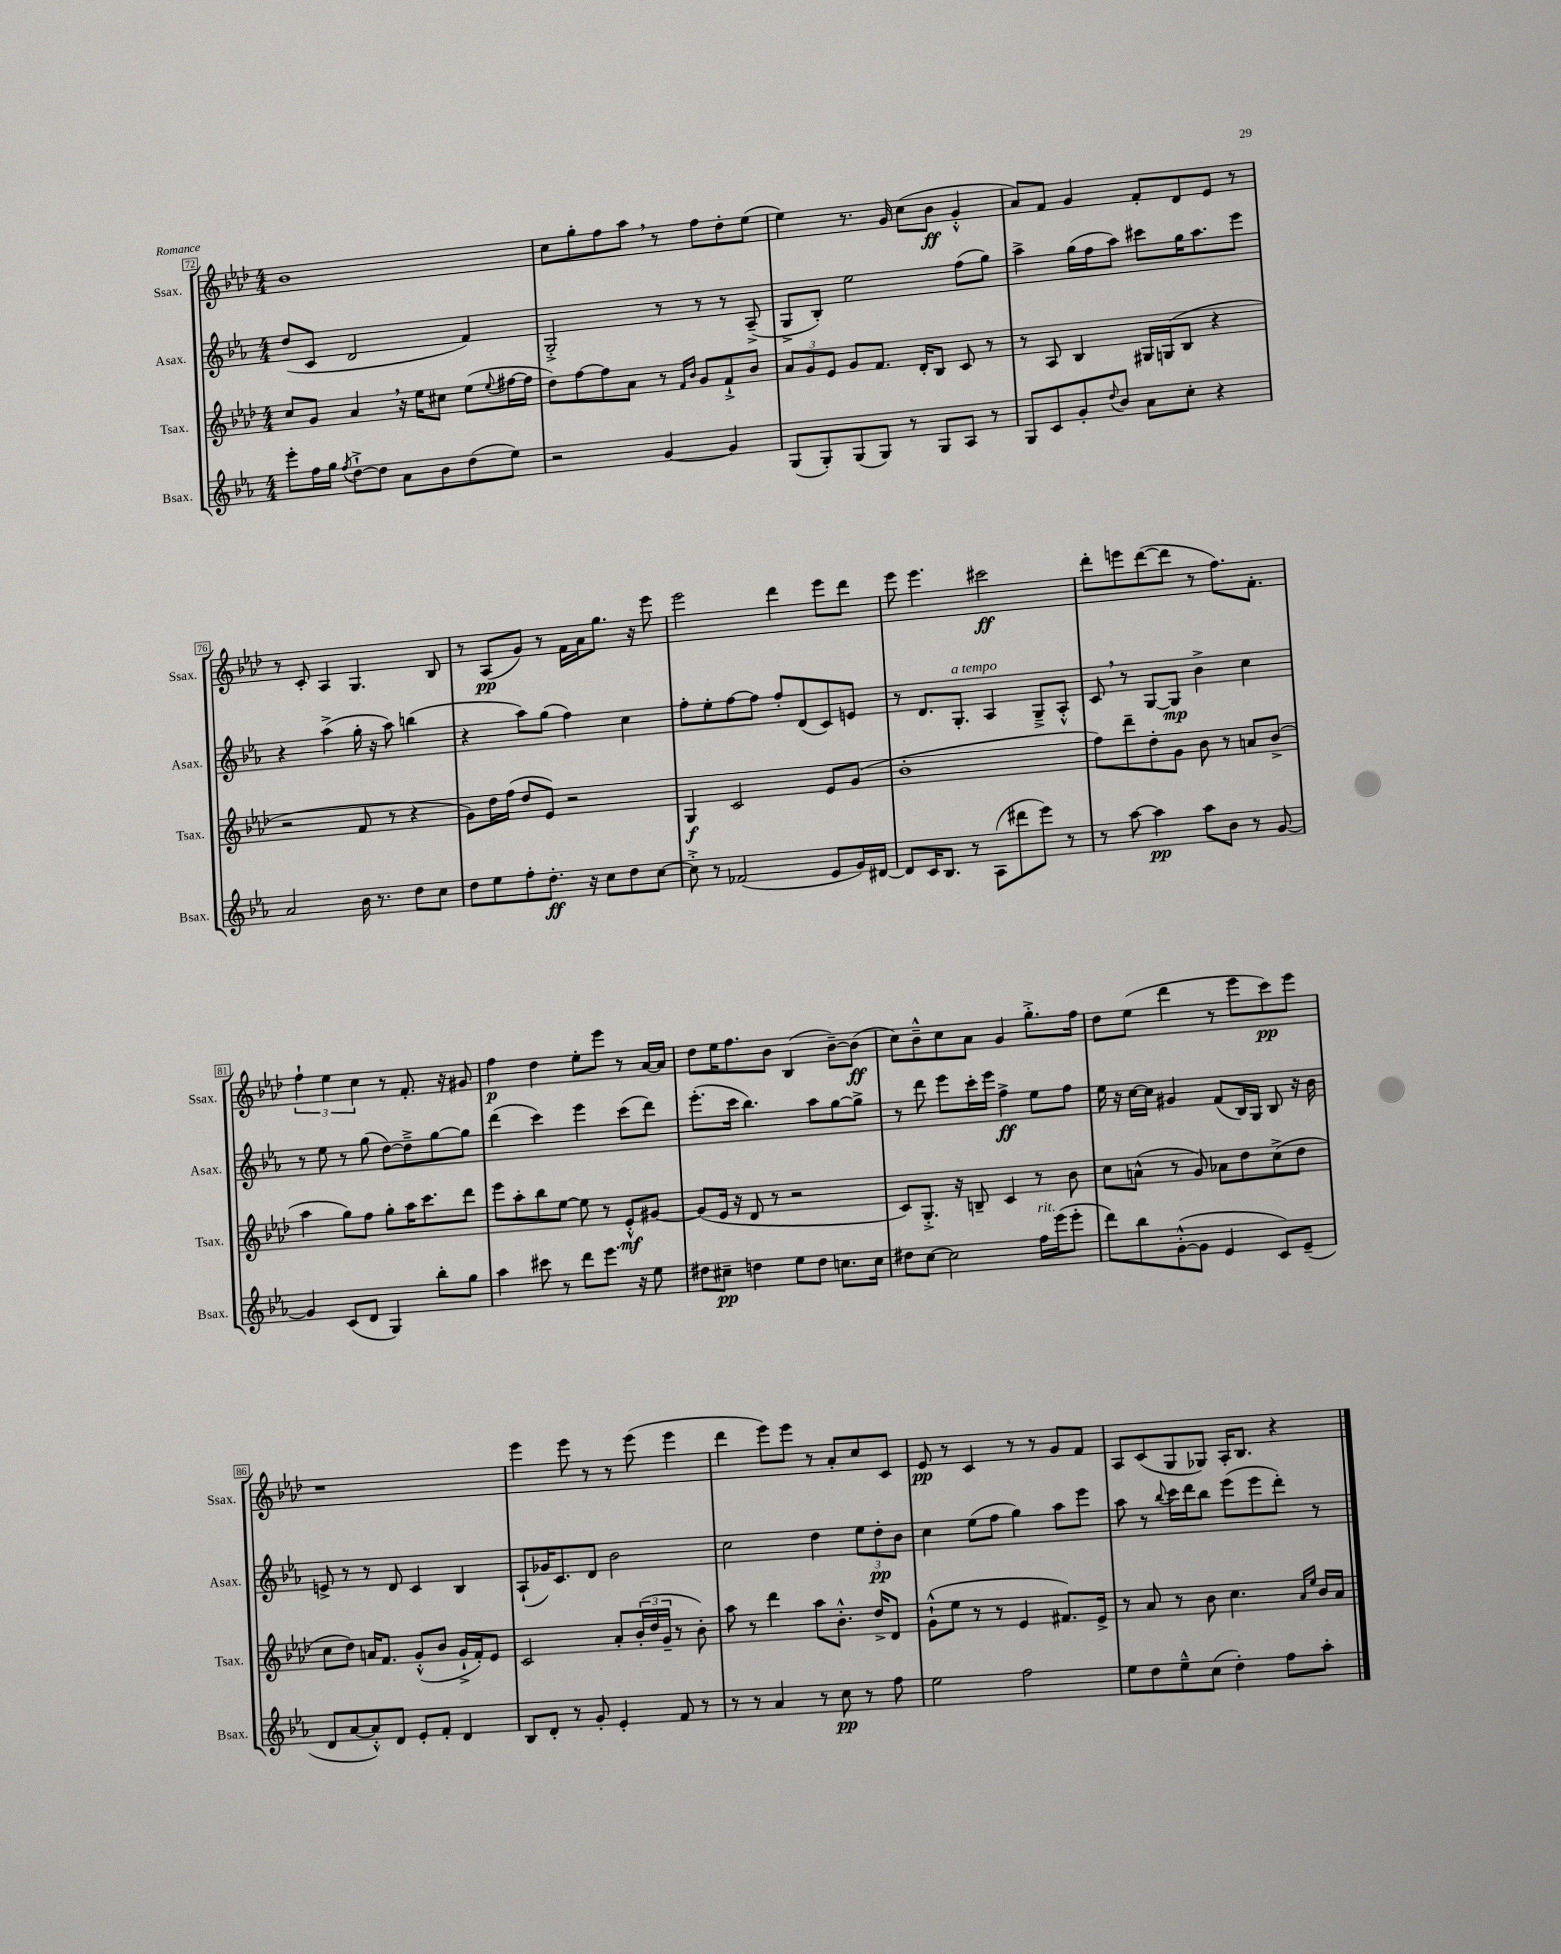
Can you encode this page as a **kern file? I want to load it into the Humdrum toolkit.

**kern	**dynam	**kern	**dynam	**kern	**dynam	**kern	**dynam
*part4	*part4	*part3	*part3	*part2	*part2	*part1	*part1
*staff4	*staff4	*staff3	*staff3	*staff2	*staff2	*staff1	*staff1
*I"Bsax.	*	*I"Tsax.	*	*I"Asax.	*	*I"Ssax.	*
*I'Bsax.	*	*I'Tsax.	*	*I'Asax.	*	*I'Ssax.	*
*clefG2	*	*clefG2	*	*clefG2	*	*clefG2	*
*k[b-e-a-]	*	*k[b-e-a-d-]	*	*k[b-e-a-]	*	*k[b-e-a-d-]	*
*M4/4	*	*M4/4	*	*M4/4	*	*M4/4	*
=72	=72	=72	=72	=72	=72	=72	=72
8eee-'\L	.	8cc/L	.	(8dd/L	.	1b-	.
16ff\L	.	8g/J	.	8c/J	.	.	.
16gg\JJ	.	.	.	.	.	.	.
8qff/	.	.	.	.	.	.	.
[8dd`^\L	.	4a-,/	.	2d/	.	.	.
8dd\J]	.	.	.	.	.	.	.
8a-\L	.	16r	.	.	.	.	.
.	.	16ee-\KL	.	.	.	.	.
8b-\	.	8cc#X\J	.	.	.	.	.
(8dd\	.	(8ee-\L	.	4f/)	.	.	.
.	.	8qqee-/	.	.	.	.	.
8ee-\J)	.	[16ff#X\L	.	.	.	.	.
.	.	16ff#\JJ]	.	.	.	.	.
=73	=73	=73	=73	=73	=73	=73	=73
2r	.	8dd-\L)	.	2G'^/	.	8cc\L	.
.	.	[8ff\	.	.	.	8gg'\	.
.	.	8ff\]	.	.	.	8ff\	.
.	.	8a-\J	.	.	.	8aa-,\J	.
[4g/	.	8r	.	8r	.	8r	.
.	.	16qqf/LL	.	.	.	.	.
.	.	16qqb-/JJ	.	.	.	.	.
.	.	8g/L	.	8r	.	8ff\L	.
4g/]	.	8f`^/	.	8r	.	8dd-'\	.
.	.	8b-/J	.	(8A-~^/	.	(8ee-\J	.
=74	=74	=74	=74	=74	=74	=74	=74
(8G/L	.	12a-/L	.	8G^/L	.	4ee-\)	.
.	.	12g/	.	.	.	.	.
8G'/)	.	.	.	8B-'/J)	.	.	.
.	.	12e-/J	.	.	.	.	.
(8G/	.	8g/L	.	2ee-\	.	8.r	.
8G/J)	.	8.f/J	.	.	.	.	.
.	.	.	.	.	.	16g/	.
8r	.	.	.	.	.	(8cc\L	.
.	.	16d-'/KL	.	.	.	.	.
8G/L	.	8B-/J	.	.	.	8b-\J	ff
8A-/J	.	8c/	.	(8ff\L	.	4g'^^/	.
8r	.	8r	.	8gg\J)	.	.	.
=75	=75	=75	=75	=75	=75	=75	=75
8G/L	.	8r	.	4aa-^\	.	8a-/L)	.
8c/	.	8A-/	.	.	.	8f/J	.
8g'/	.	4B-/	.	(16gg\LL	.	4g/	.
.	.	.	.	16ff\J	.	.	.
8qqdd/	.	.	.	.	.	.	.
8b-/J	.	.	.	8aa-\J)	.	.	.
8a-\L	.	16G#X/LL	.	8ccc#X\L	.	8f'/L	.
.	.	(16Gn/J	.	.	.	.	.
8cc'\J	.	8B-/J	.	16gg\K	.	8d-/	.
.	.	.	.	8.aa-\	.	.	.
4r	.	4r	.	.	.	8e-/J	.
.	.	.	.	8eee-\J	.	8r	.
!!LO:LB:g=z
=76	=76	=76	=76	=76	=76	=76	=76
2a-/	.	2r	.	4r	.	8r	.
.	.	.	.	.	.	8c'/	.
.	.	.	.	(4aa-^\	.	4A-/	.
16b-\	.	8f/	.	16gg'\	.	4.G/	.
8.r	.	.	.	16r	.	.	.
.	.	8r	.	8aa-\)	.	.	.
8dd\L	.	4r	.	(4bbn\	.	.	.
8cc\J	.	.	.	.	.	8B-/	.
=77	=77	=77	=77	=77	=77	=77	=77
8dd\L	.	8g\L)	.	4r	.	8r	.
8ee-\	.	16dd-\L	.	.	.	(8A-/L	pp
.	.	(16ff\JJ	.	.	.	.	.
8ff'\	.	8dd-/L	.	8aa-\L)	.	8g/J)	.
8.dd'\J	ff	8e-/J)	.	(8gg\J	.	8r	.
.	.	2r	.	4ff\)	.	16f\LL	.
16r	.	.	.	.	.	16a-\J	.
8cc\L	.	.	.	.	.	8.gg\J	.
8dd\	.	.	.	4cc\	.	.	.
.	.	.	.	.	.	16r	.
[8cc\J	.	.	.	.	.	8eee-\	.
=78	=78	=78	=78	=78	=78	=78	=78
8cc'^\]	.	4G/	f	8ff'\L	.	2eee-\	.
8r	.	.	.	8ee-'\	.	.	.
(2f-X/	.	2c/	.	[8ff\	.	.	.
.	.	.	.	8ff\J]	.	.	.
.	.	.	.	8ff'/L	.	4ddd-\	.
.	.	.	.	(8d/	.	.	.
8e-/L	.	8e-/L	.	8c/)	.	8eee-\L	.
16g/L)	.	(8g/J	.	8en/J	.	8ddd-\J	.
[16d#X/JJ	.	.	.	.	.	.	.
=79	=79	=79	=79	=79	=79	=79	=79
8d#/L]	.	1b-'	.	8r	.	8eee-\	.
16c/K	.	.	.	8.d/L	.	4.eee-\	.
8.B-/J	.	.	.	.	.	.	.
!	!	!	!	!LO:TX:a:i:t=a tempo	!	!	!
.	.	.	.	8.G'/J	.	.	.
8r	.	.	.	.	.	.	.
(8A-\L	.	.	.	4A-/	.	2ccc#X\	ff
8ddd#X\	.	.	.	.	.	.	.
8eee-\J)	.	.	.	8G~^/L	.	.	.
8r	.	.	.	8A-'^^/J	.	.	.
=80	=80	=80	=80	=80	=80	=80	=80
8r	.	8ff\L)	.	8c,/	.	8ddd-'\L	.
[8aa-\	.	8ddd-~\	.	8r	.	8eeen\	.
4aa-\]	pp	8dd-'\	.	[8G/L	.	([8ddd-\	.
.	.	8g\J	.	8G/J]	mp	8ddd-\J]	.
8aa-\L	.	8b-\	.	4b-^\	.	8r	.
8b-\J	.	8r	.	.	.	8.ff\L)	.
8r	.	8an/L	.	4cc\	.	.	.
.	.	.	.	.	.	8.f'\J	.
[8g/	.	(8b-^/J	.	.	.	.	.
!!LO:LB:g=z
=81	=81	=81	=81	=81	=81	=81	=81
4g/]	.	4aa-\	.	8r	.	6ff`\	.
.	.	.	.	8ee-\	.	.	.
.	.	.	.	.	.	6ee-\	.
(8c/L	.	8gg\L)	.	8r	.	.	.
.	.	.	.	.	.	6cc\	.
8d/J	.	8ff\J	.	(8gg\	.	.	.
4G/)	.	8gg'\L	.	[8dd\L)	.	8r	.
.	.	16aa-\K	.	8dd~^\]	.	8.f'/	.
.	.	8.ccc\	.	.	.	.	.
8bb-'\L	.	.	.	[8gg\	.	.	.
.	.	.	.	.	.	16r	.
8gg\J	.	8ddd-\J	.	8gg\J]	.	8g#X/	.
=82	=82	=82	=82	=82	=82	=82	=82
4aa-\	.	8eee-\L	.	(4ddd\	.	4ff\	p
.	.	8aa-'\	.	.	.	.	.
8ccc#X\	.	8bb-\	.	4ccc\)	.	4dd-\	.
8r	.	[8ee-\J	.	.	.	.	.
8ddd\L	.	8ee-\]	.	4eee-\	.	8ee-'\L	.
8.eee-\J	.	8r	.	.	.	8eee-\J	.
.	.	8e-'^^/L	mf	(8ccc\L	.	8r	.
16r	.	.	.	.	.	.	.
8ee-\	.	[8g#X/J	.	8ddd\J)	.	[16a-/LL	.
.	.	.	.	.	.	16a-/JJ]	.
=83	=83	=83	=83	=83	=83	=83	=83
8dd#X\L	.	(8g#/L]	.	(8.eee-'\L	.	8dd-\L	.
8cc#X~\J	pp	16e-/Jk	.	.	.	16ee-\K	.
.	.	16r	.	16ccc\Jk	.	8.ff\	.
4ddn\	.	8d-/	.	4.bb-\)	.	.	.
.	.	8r	.	.	.	8b-\J	.
8ee-\L	.	2r	.	.	.	(4B-/	.
8dd\J	.	.	.	8aa-\L	.	.	.
8.ccn\L	.	.	.	[8gg\	.	[8b-~\L)	.
.	.	.	.	8gg^\J]	.	(8b-\J]	ff
16cc\Jk	.	.	.	.	.	.	.
=84	=84	=84	=84	=84	=84	=84	=84
8dd#X\L	.	8c/L)	.	8r	.	8cc\L)	.
[8cc\J	.	8.G'^/J	.	8ddd\	.	8b-~^^\	.
2cc\]	.	.	.	8eee-\L	.	8cc\	.
.	.	16r	.	.	.	.	.
.	.	8Bn~/	.	16ccc'\L	.	8a-\J	.
.	.	.	.	16eee-\JJ	.	.	.
.	.	4c/	.	4ff^\	ff	4g/	.
!LO:TX:a:i:t=rit.	!	!	!	!	!	!	!
16ff\LL	.	8r	.	8ee-\L	.	8.gg'^\L	.
(16eee-\J	.	.	.	.	.	.	.
8eee-'\J	.	8b-\	.	8ff\J	.	.	.
.	.	.	.	.	.	16ff\Jk	.
=85	=85	=85	=85	=85	=85	=85	=85
8ddd\L)	.	8cc\L	.	16ee-\	.	8dd-\L	.
.	.	.	.	16r	.	.	.
8bb-\	.	(8an^^\J	.	[16cc\LL	.	(8ee-\J	.
.	.	.	.	16cc\JJ]	.	.	.
([8g'^^\	.	8r	.	4g#X/	.	4ddd-\	.
8g\J]	.	8g/)	.	.	.	.	.
4e-/	.	8a-X\L	.	(8f/L	.	8r	.
.	.	8dd-\	.	16B-/L)	.	8eee-\L	.
.	.	.	.	16G/JJ	.	.	.
8c/L)	.	(8cc^\	.	8B-/	.	8ccc\)	pp
(8e-~/J	.	8dd-\J	.	16r	.	8eee-\J	.
.	.	.	.	16b-\	.	.	.
!!LO:LB:g=z
=86	=86	=86	=86	=86	=86	=86	=86
8d/L	.	8cc\L	.	8en^/	.	1r	.
[8a-/	.	8dd-\J)	.	8r	.	.	.
8a-'^^/])	.	16an/KL	.	8r	.	.	.
.	.	8.f/J	.	.	.	.	.
8d/J	.	.	.	8d/	.	.	.
8e-'/L	.	(8g'^^/L	.	4c/	.	.	.
8f'/J	.	8b-/J	.	.	.	.	.
4d/	.	16g`^/LL	.	4B-/	.	.	.
.	.	16f'/J)	.	.	.	.	.
.	.	8e-/J	.	.	.	.	.
=87	=87	=87	=87	=87	=87	=87	=87
8B-/L	.	2c/	.	(8A-`/L	.	4eee-\	.
8d'/J	.	.	.	16g-X/K)	.	.	.
.	.	.	.	8.c/	.	.	.
8r	.	.	.	.	.	8eee-\	.
8g'/	.	.	.	8d/J	.	8r	.
4e-'/	.	8a-'/L	.	2b-\	.	8r	.
.	.	(24b-'/L	.	.	.	(8eee-\	.
.	.	24dd-/	.	.	.	.	.
.	.	24g~/JJ	.	.	.	.	.
8f/	.	8r	.	.	.	4eee-\	.
8r	.	8b-'\)	.	.	.	.	.
=88	=88	=88	=88	=88	=88	=88	=88
8r	.	8aa-\	.	2cc\	.	4ddd-\	.
8r	.	8r	.	.	.	.	.
4a-/	.	4ddd-\	.	.	.	8eee-\L)	.
.	.	.	.	.	.	8eee-\J	.
8r	.	8aa-\L	.	4dd\	.	8r	.
8cc\	pp	8.b-'^^\J	.	.	.	8a-'/L	.
8r	.	.	.	12ee-\L	.	8cc/	.
.	.	16dd-^/KL	.	.	.	.	.
.	.	.	.	12dd'\	pp	.	.
8ff\	.	8d-/J	.	.	.	8c/J	.
.	.	.	.	12b-\J	.	.	.
=89	=89	=89	=89	=89	=89	=89	=89
2ee-\	.	(8g`^^\L	.	4cc\	.	8e-/	pp
.	.	8ee-\J	.	.	.	8r	.
.	.	8r	.	(8ee-\L	.	4c/	.
.	.	8r	.	8ff\J	.	.	.
2ff\	.	4e-/	.	4gg\)	.	8r	.
.	.	.	.	.	.	8r	.
.	.	8.f#X/L)	.	8aa-\L	.	8g/L	.
.	.	.	.	8eee-\J	.	8f/J	.
.	.	16e-^/Jk	.	.	.	.	.
=90	=90	=90	=90	=90	=90	=90	=90
8ee-\L	.	8r	.	8aa-\	.	8A-/L	.
8dd\	.	8a-/	.	8r	.	(8c/	.
.	.	.	.	8qqbb-/	.	.	.
8ee-~^^\	.	8r	.	16ccc\LL	.	8G/	.
.	.	.	.	16ddd\J	.	.	.
(8cc\J	.	8b-\	.	8bb-\J	.	8G-X/J)	.
4dd'\)	.	4.cc\	.	(8eee-\L	.	16A-'/KL	.
.	.	.	.	.	.	8.B-/J	.
.	.	.	.	8eee-\	.	.	.
8ff\L	.	.	.	8ddd'\J)	.	4r	.
.	.	16qqa-/LL	.	.	.	.	.
.	.	16qqee-/JJ	.	.	.	.	.
8aa-'\J	.	16b-/LL	.	8r	.	.	.
.	.	16a-/JJ	.	.	.	.	.
==	==	==	==	==	==	==	==
*-	*-	*-	*-	*-	*-	*-	*-
